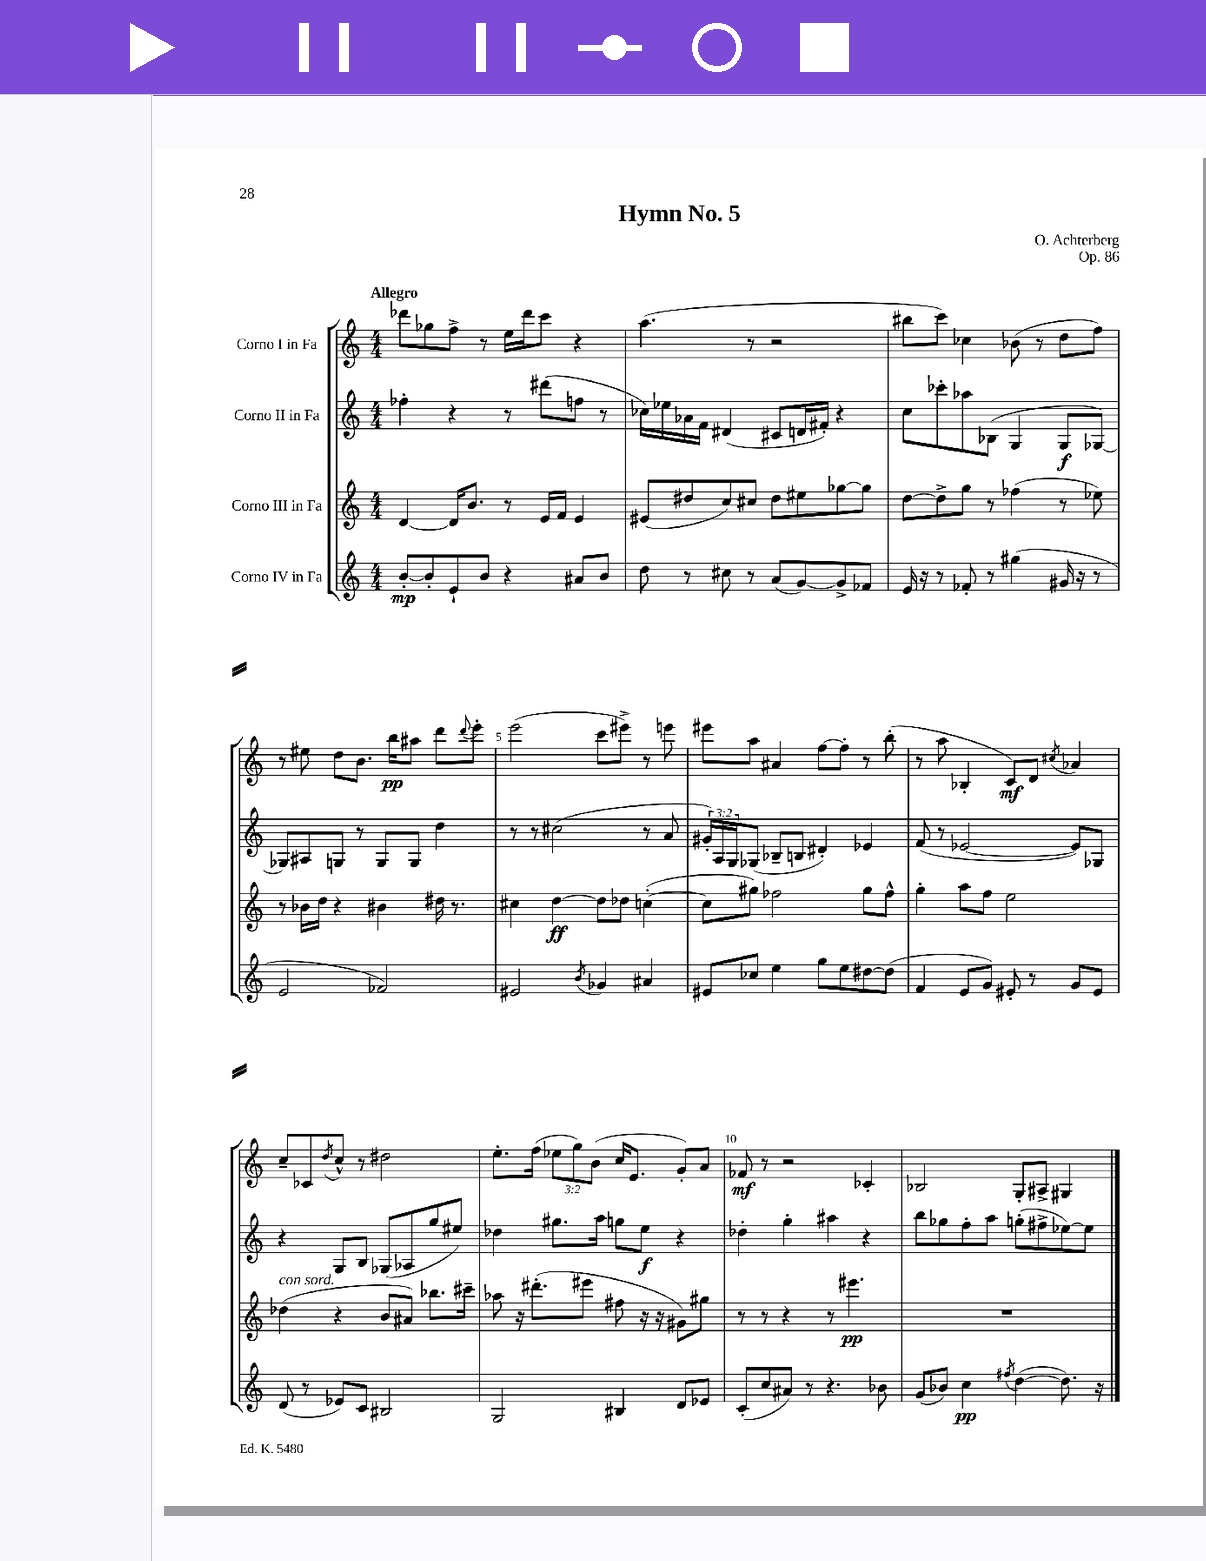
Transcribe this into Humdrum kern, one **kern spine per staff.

**kern	**kern	**kern	**kern
*staff4	*staff3	*staff2	*staff1
*clefG2	*clefG2	*clefG2	*clefG2
*k[]	*k[]	*k[]	*k[]
*M4/4	*M4/4	*M4/4	*M4/4
[8b'	[4d	4ff-'	8ddd-
8b']	.	.	8gg-
8e`	16d]	4r	8ff^
.	8.b	.	.
8b	.	.	8r
4r	8r	8r	16ee
.	.	.	16ddd-
.	16e	(8ddd#	8ccc
.	16f	.	.
8a#	4e	8ff	4r
8b	.	8r	.
=	=	=	=
8dd	(8e#	16cc-)	(4.aa
.	.	16ee-	.
8r	8dd#	16a-	.
.	.	16f	.
8cc#	8cc)	(4d#	.
8r	8cc#	.	8r
(8a	8dd#	8c#	2r
[8g)	8ee#	16d	.
.	.	16f#')	.
8g^]	[8gg-	4r	.
8f-	8gg-]	.	.
=	=	=	=
16e	[8dd	8cc	8bb#
16r	.	.	.
8r	8dd^]	8ccc-'	8ccc)
8f-'	8gg	8aa-	4cc-
8r	8r	(8B-	.
(4gg#	(4ff-	4G	(8b-
.	.	.	8r
16g#	8r	8G	8dd
16r	.	.	.
8r	8ee-)	[8G-)	8ff)
=	=	=	=
2e	8r	8G-]	8r
.	16b-	8A#	8ee#
.	16dd	.	.
.	4r	8G	8dd
.	.	8r	8.b
2f-)	4b#	8G	.
.	.	.	16bb
.	.	8G	8aa#
.	16dd#	4dd	8ddd
.	8.r	.	.
.	.	.	8qqddd
.	.	.	8eee'
=	=	=	=
2e#	4cc#	8r	(2eee
.	.	8r	.
.	[4dd	(2cc#	.
8qb	.	.	.
4g-	8dd]	.	8ccc
.	8dd-	.	8eee#^)
4a#	([4cc'	8r	8r
.	.	8a	8eee
=	=	=	=
8e#	8cc]	24g#')	8eee#
.	.	24A	.
.	.	24G	.
8cc-	8gg#)	(8G-	8aa
4ee	2ff-	8B-~	4a#
.	.	8B	.
8gg	.	4d#')	[8ff
8ee	.	.	8ff']
[8dd#	8gg#	4e-	8r
(8dd#]	8ff-^^	.	(8bb'
=	=	=	=
4f	4gg'	(8f	8r
.	.	8r	8aa
8e	8aa	[2e-	4B-'
8g)	8ff	.	.
8e#'	2ee	.	8c)
8r	.	.	8d
.	.	.	8qcc#
8g	.	8e-])	4a-
8e#	.	8G-	.
=	=	=	=
(8d	(4dd-	4r	8cc~
8r	.	.	8c-
.	.	.	8qdd
8e-)	4r	8G	8cc^^
8c	.	8B	8r
2B#	8b	(8G-	2dd#
.	8a#)	8A-	.
.	8.bb-	8gg	.
.	.	8ee#)	.
.	16ccc#~	.	.
=	=	=	=
2G	8aa-	4dd-	8.ee'
.	16r	.	.
.	(8.ddd#'	.	(16ff
.	.	8.gg#	12ee-
.	.	.	12gg)
.	8eee#	.	.
.	.	.	(12b
.	.	16aa	.
4B#	8ff#	8gg	16cc
.	.	.	8.e
.	16r	8ee	.
.	16r	.	.
8d	8g#)	4r	8g')
8e-	8gg#	.	8a
=	=	=	=
(8c'	8r	4dd-'	8f-
8cc	8r	.	8r
8a#)	4r	4gg'	2r
8r	.	.	.
4.r	8r	4aa#	.
.	4.eee#	.	.
.	.	4r	4c-'
8b-	.	.	.
=	=	=	=
(8g	1r	8bb	2B-
8b-)	.	8gg-	.
4cc	.	8ff'	.
.	.	8aa	.
8qff#	.	.	.
([4dd	.	(8gg'	8G'
.	.	8ff#^	8A#^
8.dd])	.	[8ee-)	4G#
.	.	8ee-]	.
16r	.	.	.
==	==	==	==
*-	*-	*-	*-
